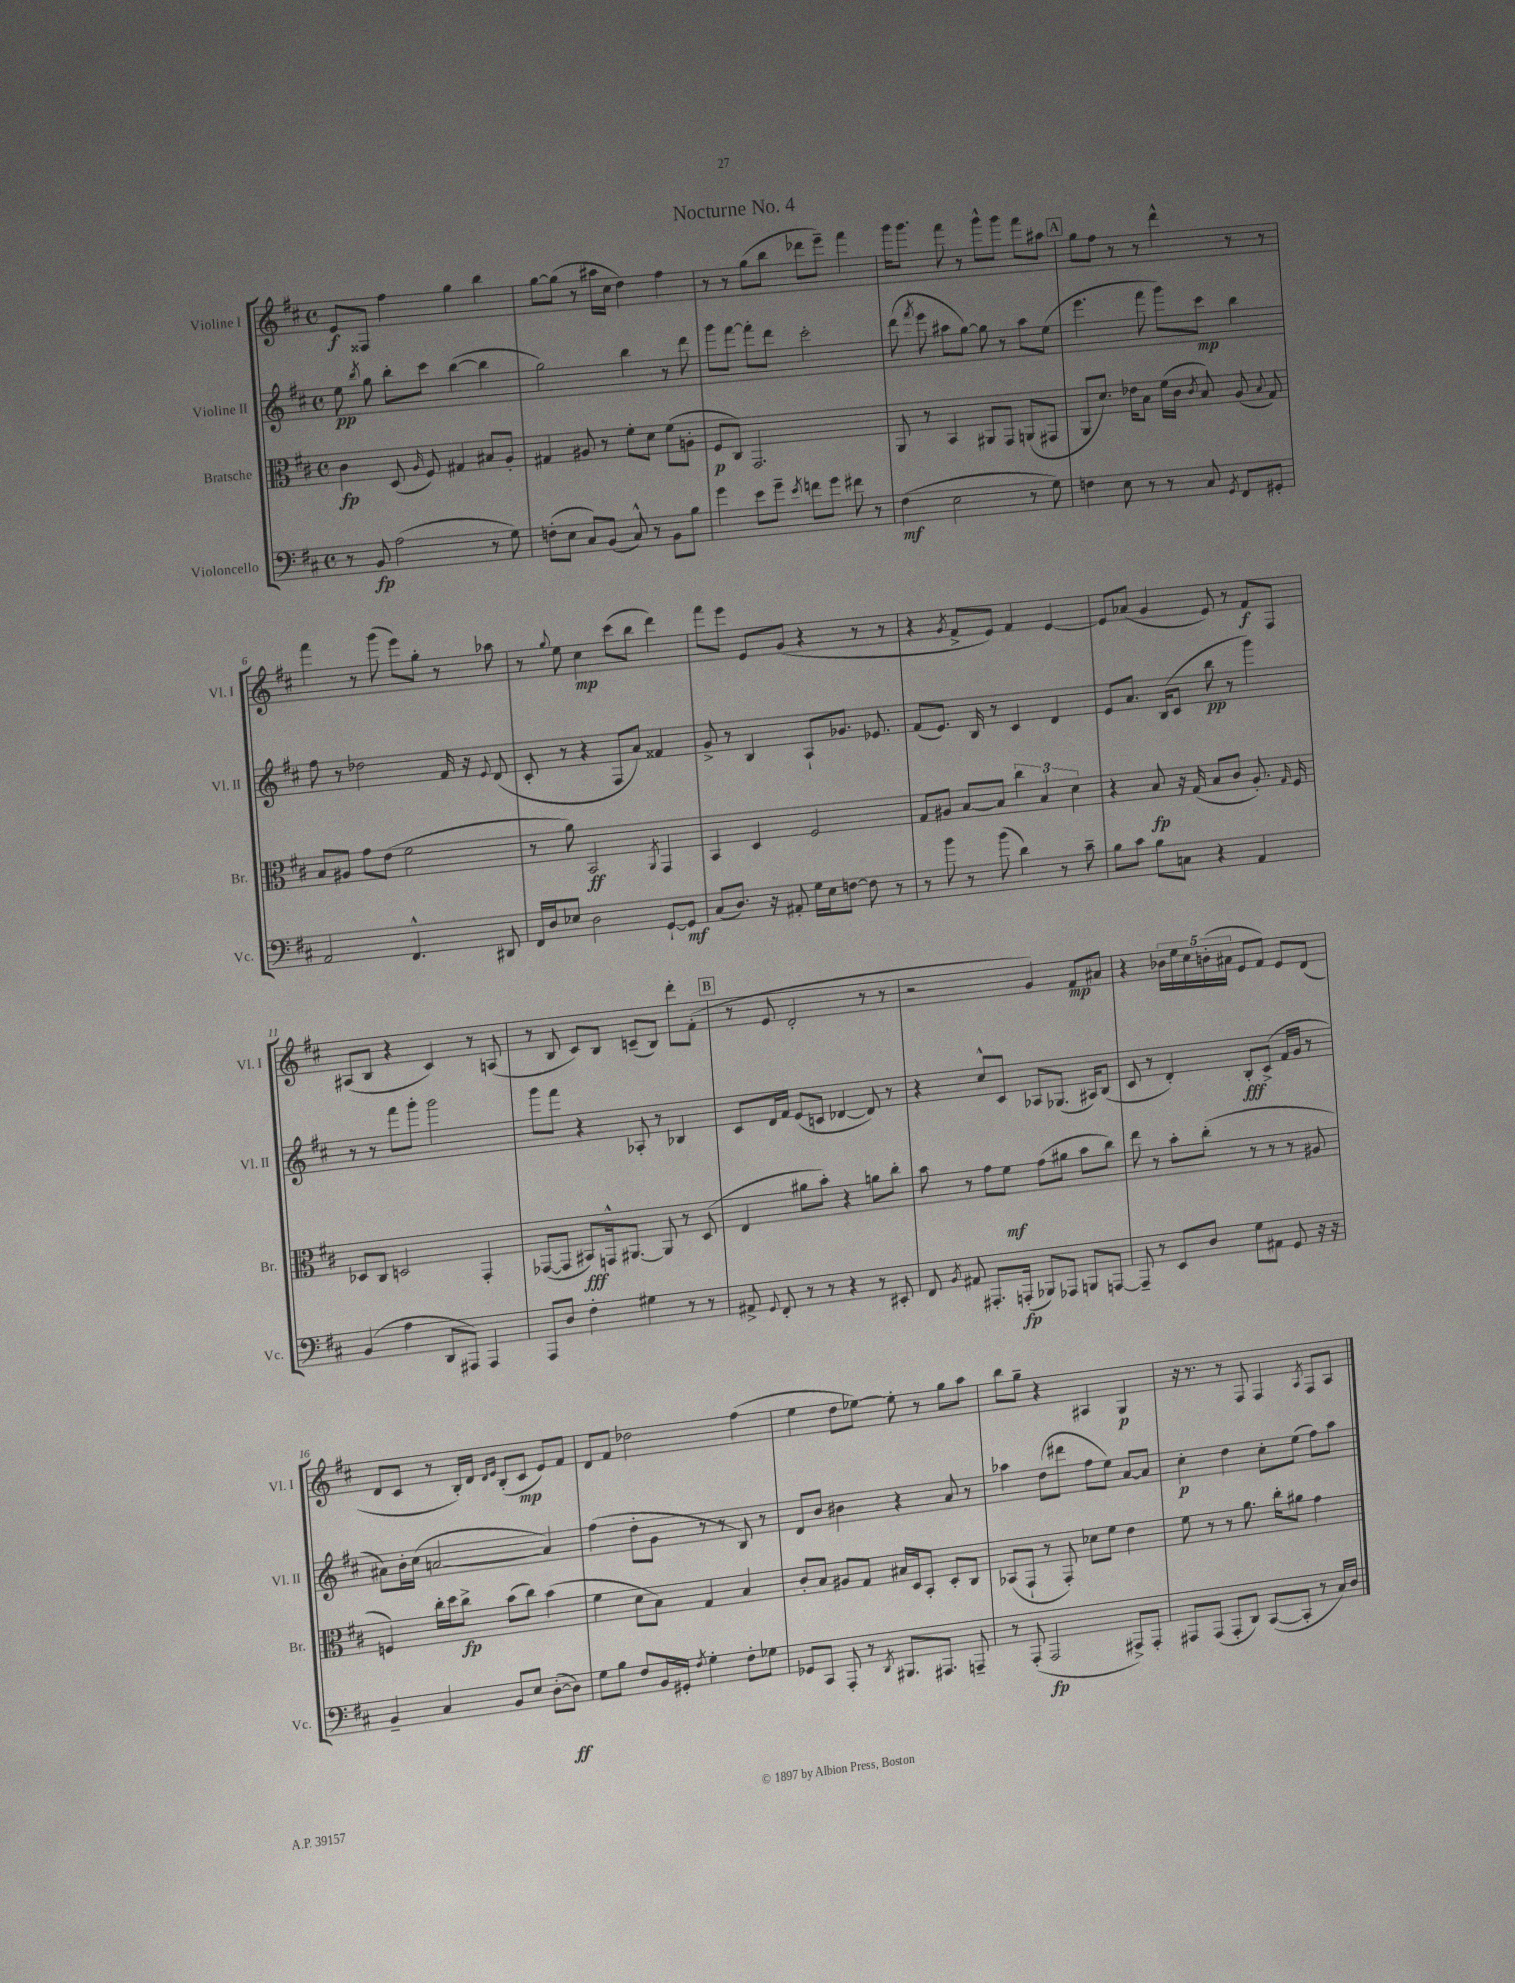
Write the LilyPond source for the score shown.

\header { title = "Nocturne No. 4" }
<<
\new StaffGroup <<
\new Staff = "s0" \with { instrumentName = "Violine I" shortInstrumentName = "Vl. I" } {
    \clef treble \key d \major \defaultTimeSignature \time 4/4
    \autoBeamOff e'8[\f fisis8] fis''4 g''4 b''4 |
    g''8[~ g''8]( r8 ais''16[ cis''16] d''4) fis''4 |
    r8 r8 g''8[( b''8] des'''8[ e'''8]--) fis'''4 |
    g'''16[ g'''8.] fis'''8 r8 g'''8[-^ g'''8] fis'''8[ ais''8] |
    \mark \markup { \box "A" } g''8[ fis''8] r8 r8 d'''4-^ r8 r8 |
    fis'''4 r8 g'''8( e'''8[) g''8]-. r8 aes''8 |
    r8 \appoggiatura { g''8 } e''8 cis''4\mp cis'''8[( b''8] d'''4) |
    fis'''8[ e'''8] e'8[ g'8]( r4 r8 r8 |
    r4 \acciaccatura { g'8 } fis'8[-> e'8]) fis'4 e'4~ |
    e'8[ aes'8]( g'4 e'8) r8 fis'8[\f fis8] |
    ais8[( b8] r4 cis'4) r8 a8( |
    r8 b8 cis'8[) b8] c'8[--( b8]) d'''8[-. fis'8]-.( |
    \mark \markup { \box "B" } r8 e'8 d'2-. r8 r8 |
    r2 g'4) fis'8[\mp ais'8] |
    r4 \tuplet 5/4 { bes'16[ e''16 cis''16 b'16-.( ais'16] } e'8[ fis'8]) e'8[ d'8]( |
    d'8[ cis'8] r8 b16[-.) d'16] \grace { d'16[ e'16] } b8[-.( cis'8]\mp e'8[) fis'8] |
    d'8[ fis'8] des''2 fis''4( |
    e''4 d''8[ ees''8]~) ees''8-. r8 g''8[ a''8] |
    b''8[ g''8]-- r4 ais4 g4\p |
    r16 r8. r8 fis8 fis4 \acciaccatura { a8 } fis8[ a8] \bar "|." |
}
\new Staff = "s1" \with { instrumentName = "Violine II" shortInstrumentName = "Vl. II" } {
    \clef treble \key d \major \defaultTimeSignature \time 4/4
    \autoBeamOff e''8\pp \acciaccatura { b''8 } g''8 b''8[-. cis'''8] b''4~( b''4 |
    g''2) b''4 r8 d'''8 |
    g'''8[ fis'''8]~ fis'''8[-. d'''8] cis'''2-. |
    d'''8( \acciaccatura { fis'''8 } e'''8 ais''8[ g''8]~) g''8 r8 ais''8[ e''8]( |
    \mark \markup { \box "A" } e'''4. fis'''8 g'''8[) cis'''8]\mp b''4 |
    fis''8 r8 des''2 fis'16 r16 \appoggiatura { e'8 } d'8( |
    cis'8-. r8 r4 fis8[ a'8]) fisis'4 |
    g'8-> r8 b4 a8[-! ges'8.] ees'8. |
    fis'8[( e'8.]) b16 r8 cis'4 d'4 |
    e'8[ a'8.] b16[( cis'8] b''8\pp r8 g'''4) |
    r8 r8 fis'''8[ g'''8]-. g'''2 |
    g'''8[ fis'''8] r4 aes8-. r8 bes4 |
    \mark \markup { \box "B" } cis'8[ d'16 fis'16] e'8[( c'8] des'4~ des'8) r8 |
    r4 cis''8[-^ cis'8] aes8[ ges8.]( ais16[) b8]( |
    cis'8 r8 d'4-.) b8[-.\fff cis'8]->( fis'16[ g'16] r8 |
    ais'8[) b'16-. cis''16]( a'2~ a'4) |
    fis''4( d''8[-. g'8] r8 r8 b8) r8 |
    d'8[ b'8] bis'4 r4 a'8 r8 |
    aes''4 d''8[( dis'''8] fis''8[ e''8]) a'8[~ a'8] |
    cis''4-.\p d''4 cis''8[-. e''8]( fis''8[) a''8] \bar "|." |
}
\new Staff = "s2" \with { instrumentName = "Bratsche" shortInstrumentName = "Br." } {
    \clef alto \key d \major \defaultTimeSignature \time 4/4
    \autoBeamOff cis'4\fp d8( \grace { a16 } fis8) gis4 bis8[ a8]-. |
    gis4 ais8 r8 fis'8[-. d'8] fis'8[( a8]-. |
    fis8[\p cis8]) g,2. |
    a,8 r8 b,4 ais,8[ g,8] a,8[( gis,8] |
    \mark \markup { \box "A" } a,8[ d'8.]) ees'16[ b8] fis'16[( cis'16] \acciaccatura { cis'8 } b8) a8( \appoggiatura { b8 } g8) |
    b8[ ais8] g'8[ e'8]( fis'2 |
    r8 a'8) b,2\ff \acciaccatura { a,8 } g,4 |
    b,4 d4 fis2 |
    g8[ ais8] b8[~ b8] \tuplet 3/2 { cis''4 b4 d'4 } |
    r4 b8\fp r16 g16( b8[ cis'8] a8.-.) \grace { g16 } fis16 |
    des8[ cis8] d2 g,4-. |
    ges,8[~( ges,8] bis,8[\fff) g,16-^ ais,8.]~ ais,8 r8 d8( |
    \mark \markup { \box "B" } e4 ais'8[ b'8]-.) r4 a'8[ cis''8]-. |
    b'8 r8 g'8[ fis'8]\mf g'8[( ais'8] b'8[ cis''8]) |
    e''8 r8 b'8[-. cis''8]-.( r8 r8 r8 ais8 |
    f4) cis''16[-. d''16 cis''8]->\fp b'8[( cis''8]) b'4( |
    fis'4 d'8[ b8]) g4 b4 |
    cis'8[-. b8] ais8[ g8] bis16[ d16 b,8]-. d8[-. cis8] |
    bes,8[( g,8]-! r8 g,8-.) des'8[ fis'8] e'4 |
    fis'8 r8 r8 a'8. cis''16[-. ais'8] g'4 \bar "|." |
}
\new Staff = "s3" \with { instrumentName = "Violoncello" shortInstrumentName = "Vc." } {
    \clef bass \key d \major \defaultTimeSignature \time 4/4
    \autoBeamOff r8 b,8\fp a2( r8 g8) |
    f8[-.( e8] cis8[) b,8]( cis8-^) r8 b,8[ b8] |
    g'4 e'8[ g'8]-- \acciaccatura { e'8 } f'8[ g'8] fis'8 r8 |
    fis4\mf( e2 r8 g8) |
    \mark \markup { \box "A" } f4 e8 r8 r8 cis8 \acciaccatura { g,8 } fis,8[ gis,8]-. |
    a,2 fis,4.-^ dis,8 |
    fis,16[ d16 ees8] d2 g,8[~-! g,8]\mf |
    cis8[( d8.]) r16 ais,8-. g16[ e16 f8]~ f8 r8 |
    r8 b'8 r8 b'8( d'4) r8 cis'8-- |
    b8[ cis'8] b8[ c8] r4 a,4 |
    b,4( a4 d,8[ ais,,8]) ais,,4 |
    a,,8[ d8] fis4-. gis4 r8 r8 |
    \mark \markup { \box "B" } ais,8-> \appoggiatura { g,8 } fis,8-. r8 r8 r4 r8 eis,8-. |
    fis,8 \acciaccatura { b,8 } ais,8 ais,,8.[-. a,,16]-.\fp( bes,,8[) aes,,8] b,,8[ a,,8]~ |
    a,,8-- r8 e,8[ d8] g8[ ais,8] g,8 r16 r16 |
    b,4-- cis4 b,8[ e8] d8[~-.( d8]\ff) |
    g8[ b8] fis8[ b,16 gis,16]-. \acciaccatura { fis8 } g4-. fis8[-. ges8] |
    ges,8[ cis,8] a,,8-. r8 \acciaccatura { d,8 } bis,,8.[ ais,,8.] a,,8-- |
    r8 a,,8-.( a,,2\fp ais,,8[->) ais,,8]-. |
    ais,,8[ ais,,8]( ais,,8[-. d,8]) cis,8[~( cis,8]-. r8 cis16[) d16] \bar "|." |
}
>>
>>
